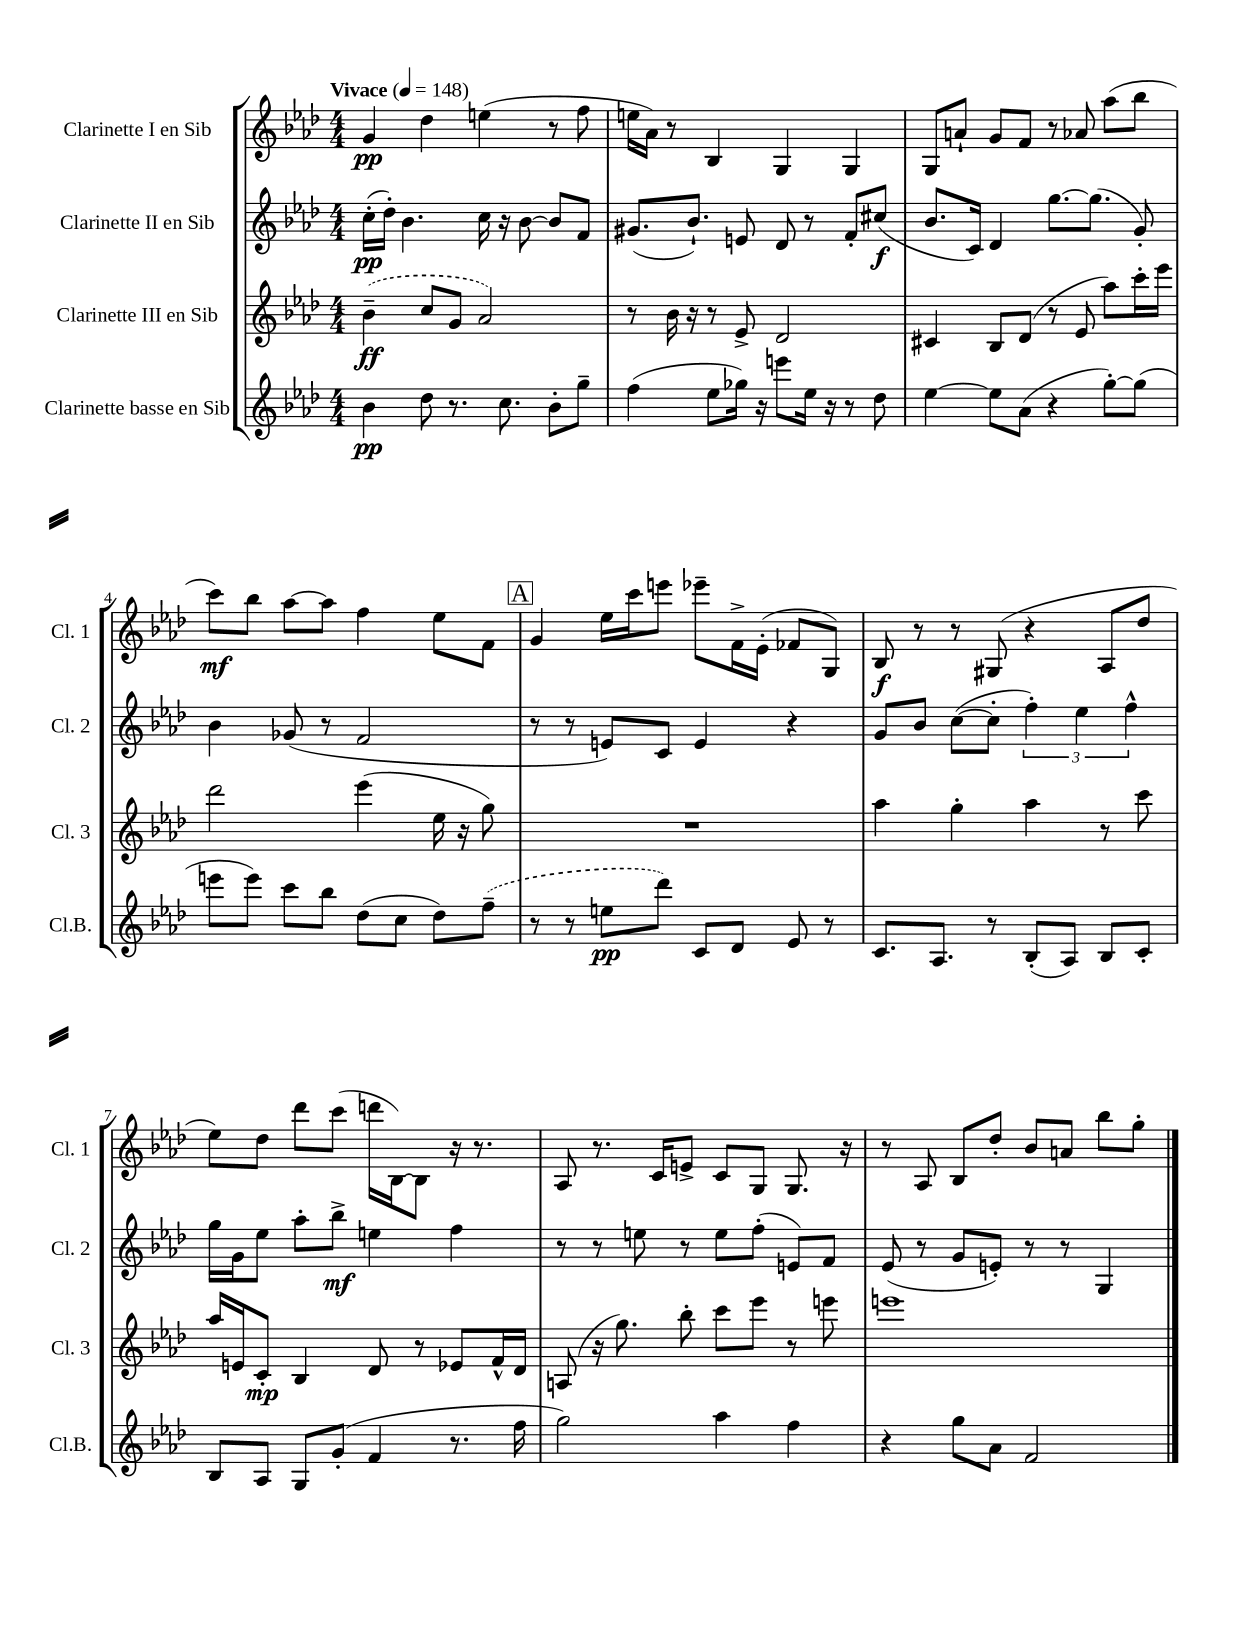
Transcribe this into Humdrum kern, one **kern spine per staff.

**kern	**kern	**kern	**kern
*staff4	*staff3	*staff2	*staff1
*clefG2	*clefG2	*clefG2	*clefG2
*k[b-e-a-d-]	*k[b-e-a-d-]	*k[b-e-a-d-]	*k[b-e-a-d-]
*M4/4	*M4/4	*M4/4	*M4/4
*MM148	*MM148	*MM148	*MM148
4b-	(4b-~	(16cc'	4g
.	.	16dd-')	.
.	.	4.b-	.
8dd-	8cc	.	4dd-
8.r	8g	.	.
.	2a-)	16cc	(4ee
8.cc	.	16r	.
.	.	[8b-	.
8b-'	.	8b-]	8r
8gg~	.	8f	8ff
=	=	=	=
(4ff	8r	(8.g#	16ee
.	.	.	16a-)
.	16b-	.	8r
.	16r	8.b-`)	.
8ee-	8r	.	4B-
16gg-)	8e-^	8e	.
16r	.	.	.
8eee	2d-	8d-	4G
16ee-	.	8r	.
16r	.	.	.
8r	.	8f'	4G
8dd-	.	(8cc#	.
=	=	=	=
[4ee-	4c#	8.b-	8G
.	.	.	8a`
.	.	16c)	.
8ee-]	8B-	4d-	8g
(8a-	(8d-	.	8f
4r	8r	[8.gg	8r
.	8e-	.	8a-
.	.	(8.gg]	.
[8gg')	8aa-)	.	(8aa-
(8gg]	16ccc'	8g')	8bb-
.	16eee-	.	.
=	=	=	=
8eee	2ddd-	4b-	8ccc)
8eee)	.	.	8bb-
8ccc	.	(8g-	[8aa-
8bb-	.	8r	8aa-]
(8dd-	(4eee-	2f	4ff
8cc	.	.	.
8dd-)	16ee-	.	8ee-
.	16r	.	.
(8ff~	8gg)	.	8f
=	=	=	=
8r	1r	8r	4g
8r	.	8r	.
8ee	.	8e)	16ee-
.	.	.	16ccc
8ddd-)	.	8c	8eee
8c	.	4e	8eee-~
8d-	.	.	16f^
.	.	.	(16e-'
8e-	.	4r	8f-
8r	.	.	8G)
=	=	=	=
8.c	4aa-	8g	8B-
.	.	8b-	8r
8.A-	.	.	.
.	4gg'	([8cc	8r
8r	.	8cc']	(8G#
(8B-'	4aa-	6ff')	4r
8A-)	.	.	.
.	.	6ee-	.
8B-	8r	.	8A-
.	.	6ff^^	.
8c'	8ccc	.	8dd-
=	=	=	=
8B-	16aa-	16gg	8ee-)
.	16e	16g	.
8A-	8c'	8ee-	8dd-
8G	4B-	8aa-'	8ddd-
(8g'	.	8bb-^	(8ccc
4f	8d-	4ee	16ddd
.	.	.	[16B-)
.	8r	.	8B-]
8.r	8e-	4ff	16r
.	.	.	8.r
.	16f^^	.	.
16ff	16d-	.	.
=	=	=	=
2gg)	(8A	8r	8A-
.	16r	8r	8.r
.	8.gg)	.	.
.	.	8ee	.
.	.	.	16c
.	8bb-'	8r	8e^
4aa-	8ccc	8ee	8c
.	8eee-	(8ff'	8G
4ff	8r	8e)	8.G
.	8eee	8f	.
.	.	.	16r
=	=	=	=
4r	1eee	(8e-	8r
.	.	8r	8A-
8gg	.	8g	8B-
8a-	.	8e')	8dd-'
2f	.	8r	8b-
.	.	8r	8a
.	.	4G	8bb-
.	.	.	8gg'
==	==	==	==
*-	*-	*-	*-
